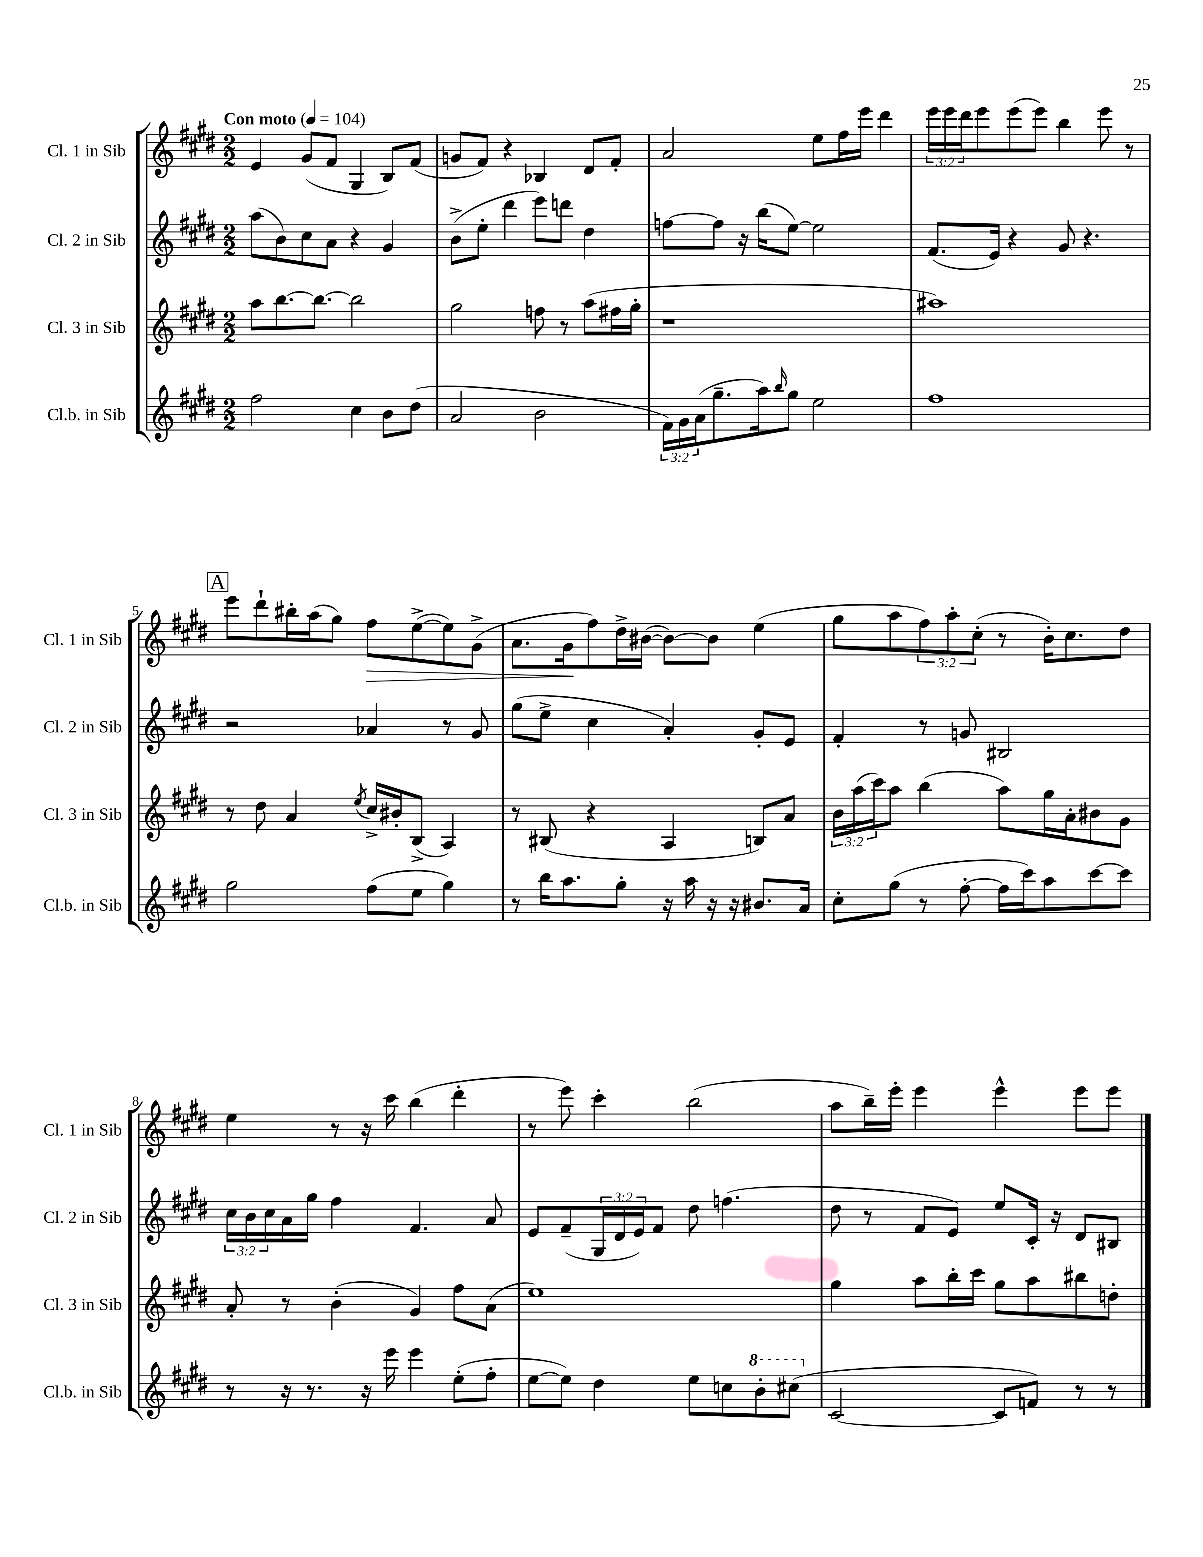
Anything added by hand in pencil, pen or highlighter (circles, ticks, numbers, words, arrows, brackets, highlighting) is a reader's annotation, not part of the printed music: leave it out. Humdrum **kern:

**kern	**kern	**kern	**kern	**dynam
*part4	*part3	*part2	*part1	*part1
*staff4	*staff3	*staff2	*staff1	*staff1
*I"Cl.b. in Sib	*I"Cl. 3 in Sib	*I"Cl. 2 in Sib	*I"Cl. 1 in Sib	*
*I'Cl.b. in Sib	*I'Cl. 3 in Sib	*I'Cl. 2 in Sib	*I'Cl. 1 in Sib	*
*clefG2	*clefG2	*clefG2	*clefG2	*
*k[f#c#g#d#]	*k[f#c#g#d#]	*k[f#c#g#d#]	*k[f#c#g#d#]	*
*M2/2	*M2/2	*M2/2	*M2/2	*
*MM104	*MM104	*MM104	*MM104	*
=1	=1	=1	=1	=1
!	!	!	!LO:TX:a:B:t=Con moto	!
2ff#\	8aa\L	(8aa\L	4e/	.
.	[8.bb\	8b\)	.	.
.	.	8cc#\	(8g#/L	.
.	8.bb\J_	.	.	.
.	.	8a\J	8f#/J	.
4cc#\	2bb\]	4r	4G#/	.
8b\L	.	4g#/	8B/L)	.
(8dd#\J	.	.	(8f#/J	.
=2	=2	=2	=2	=2
2a/	2gg#\	(8b^\L	8gn/L	.
.	.	8ee'\J	8f#/J)	.
.	.	4ddd#\	4r	.
2b\	8ffn\	8eee\L)	4B-X/	.
.	8r	8dddn\J	.	.
.	(8aa\L	4dd#\	8d#/L	.
.	16ff#X\L	.	8f#'/J	.
.	16gg#'\JJ	.	.	.
=3	=3	=3	=3	=3
24f#\LL)	1r	[8ffn\L	2a/	.
24g#\	.	.	.	.
(24a\J	.	.	.	.
8.gg#~\	.	8ff\J]	.	.
.	.	16r	.	.
16aa\k)	.	(16bb\KL	.	.
16qqbb/	.	.	.	.
8gg#\J	.	[8ee\J)	.	.
2ee\	.	2ee\]	8ee\L	.
.	.	.	16ff#\L	.
.	.	.	16eee\JJ	.
.	.	.	4ddd#\	.
=4	=4	=4	=4	=4
1ff#	1aa#X)	(8.f#/L	24eee\LL	.
.	.	.	24eee\	.
.	.	.	24ddd#\J	.
.	.	.	8eee\	.
.	.	16e/Jk)	.	.
.	.	4r	(8eee\	.
.	.	.	8eee\J)	.
.	.	8g#/	4bb\	.
.	.	4.r	.	.
.	.	.	8eee\	.
.	.	.	8r	.
!!LO:LB:g=z
!!LO:REH:place=s1:t=A
=5	=5	=5	=5	=5
2gg#\	8r	2r	8eee\L	.
.	8dd#\	.	8ddd#`\	.
.	4a/	.	16bb#X'\L	.
.	.	.	(16aa\J	.
.	.	.	8gg#\J)	.
.	8qee/	.	.	.
!	!	!	!	!LO:HP:b
(8ff#\L	16cc#^/LL	4a-X/	8ff#\L	>
.	16b#X'/J	.	.	.
8ee\J	(8B^/J	.	([8ee^\	.
4gg#\)	4A/)	8r	8ee\])	.
.	.	8g#/	(8g#^\J	.
=6	=6	=6	=6	=6
8r	8r	(8gg#\L	8.a\L	.
16bb\KL	(8B#X/	8ee^\J	.	.
8.aa\	.	.	16g#\k	.
.	4r	4cc#\	8ff#\)	]
8gg#'\J	.	.	16dd#^\L	.
.	.	.	([16b#X\JJ	.
16r	4A/	4a'/)	8b#\L_)	.
16aa\	.	.	.	.
16r	.	.	8b#\J]	.
16r	.	.	.	.
8.b#X/L	8Bn/L)	8g#'/L	(4ee\	.
.	8a/J	8e/J	.	.
16a/Jk	.	.	.	.
=7	=7	=7	=7	=7
8cc#'\L	24b\LL	4f#'/	8gg#\L	.
.	(24aa\	.	.	.
.	24ccc#\J)	.	.	.
(8gg#\J	8aa\J	.	8aa\	.
8r	(4bb\	8r	12ff#\)	.
.	.	.	12aa'\	.
[8ff#'\	.	8gn/	.	.
.	.	.	(12cc#'\J	.
16ff#\LL]	8aa\L)	2B#X/	8r	.
16ccc#\J)	.	.	.	.
8aa\	16gg#\L	.	16b'\KL)	.
.	16a'\J	.	8.cc#\	.
[8ccc#\	8b#X\	.	.	.
8ccc#\J]	8g#\J	.	8dd#\J	.
!!LO:LB:g=z
=8	=8	=8	=8	=8
8r	8a'/	24cc#\LL	4ee\	.
.	.	24b\	.	.
.	.	24cc#\	.	.
16r	8r	16a\	.	.
8.r	.	16gg#\JJ	.	.
.	(4b'\	4ff#\	8r	.
16r	.	.	16r	.
16eee\	.	.	16ccc#\	.
4eee\	4g#/)	4.f#/	(4bb\	.
(8ee'\L	8ff#\L	.	4ddd#'\	.
8ff#'\J	(8a\J	8a/	.	.
=9	=9	=9	=9	=9
[8ee\L	1ee)	8e/L	8r	.
8ee\J])	.	(8f#~/	8eee\)	.
4dd#\	.	24G#/L	4ccc#'\	.
.	.	24d#/	.	.
.	.	24e/J)	.	.
.	.	8f#/J	.	.
8ee\L	.	8dd#\	(2bb\	.
8ccn\	.	(4.ffn\	.	.
*8va	*	*	*	*
8bb'\	.	.	.	.
(8ccc#X\J	.	.	.	.
=10	=10	=10	=10	=10
*X8va	*	*	*	*
[2c#/	4gg#\	8dd#\	8aa\L	.
.	.	8r	16bb~\L)	.
.	.	.	16eee'\JJ	.
.	8aa\L	8f#/L	4eee\	.
.	16bb'\L	8e/J)	.	.
.	16ccc#\JJ	.	.	.
8c#/L]	8gg#\L	8ee/L	4eee^^\	.
8fn/J)	8aa\	16c#'/Jk	.	.
.	.	16r	.	.
8r	8bb#X\	8d#/L	8eee\L	.
8r	8ddn'\J	8B#X/J	8eee\J	.
==	==	==	==	==
*-	*-	*-	*-	*-
